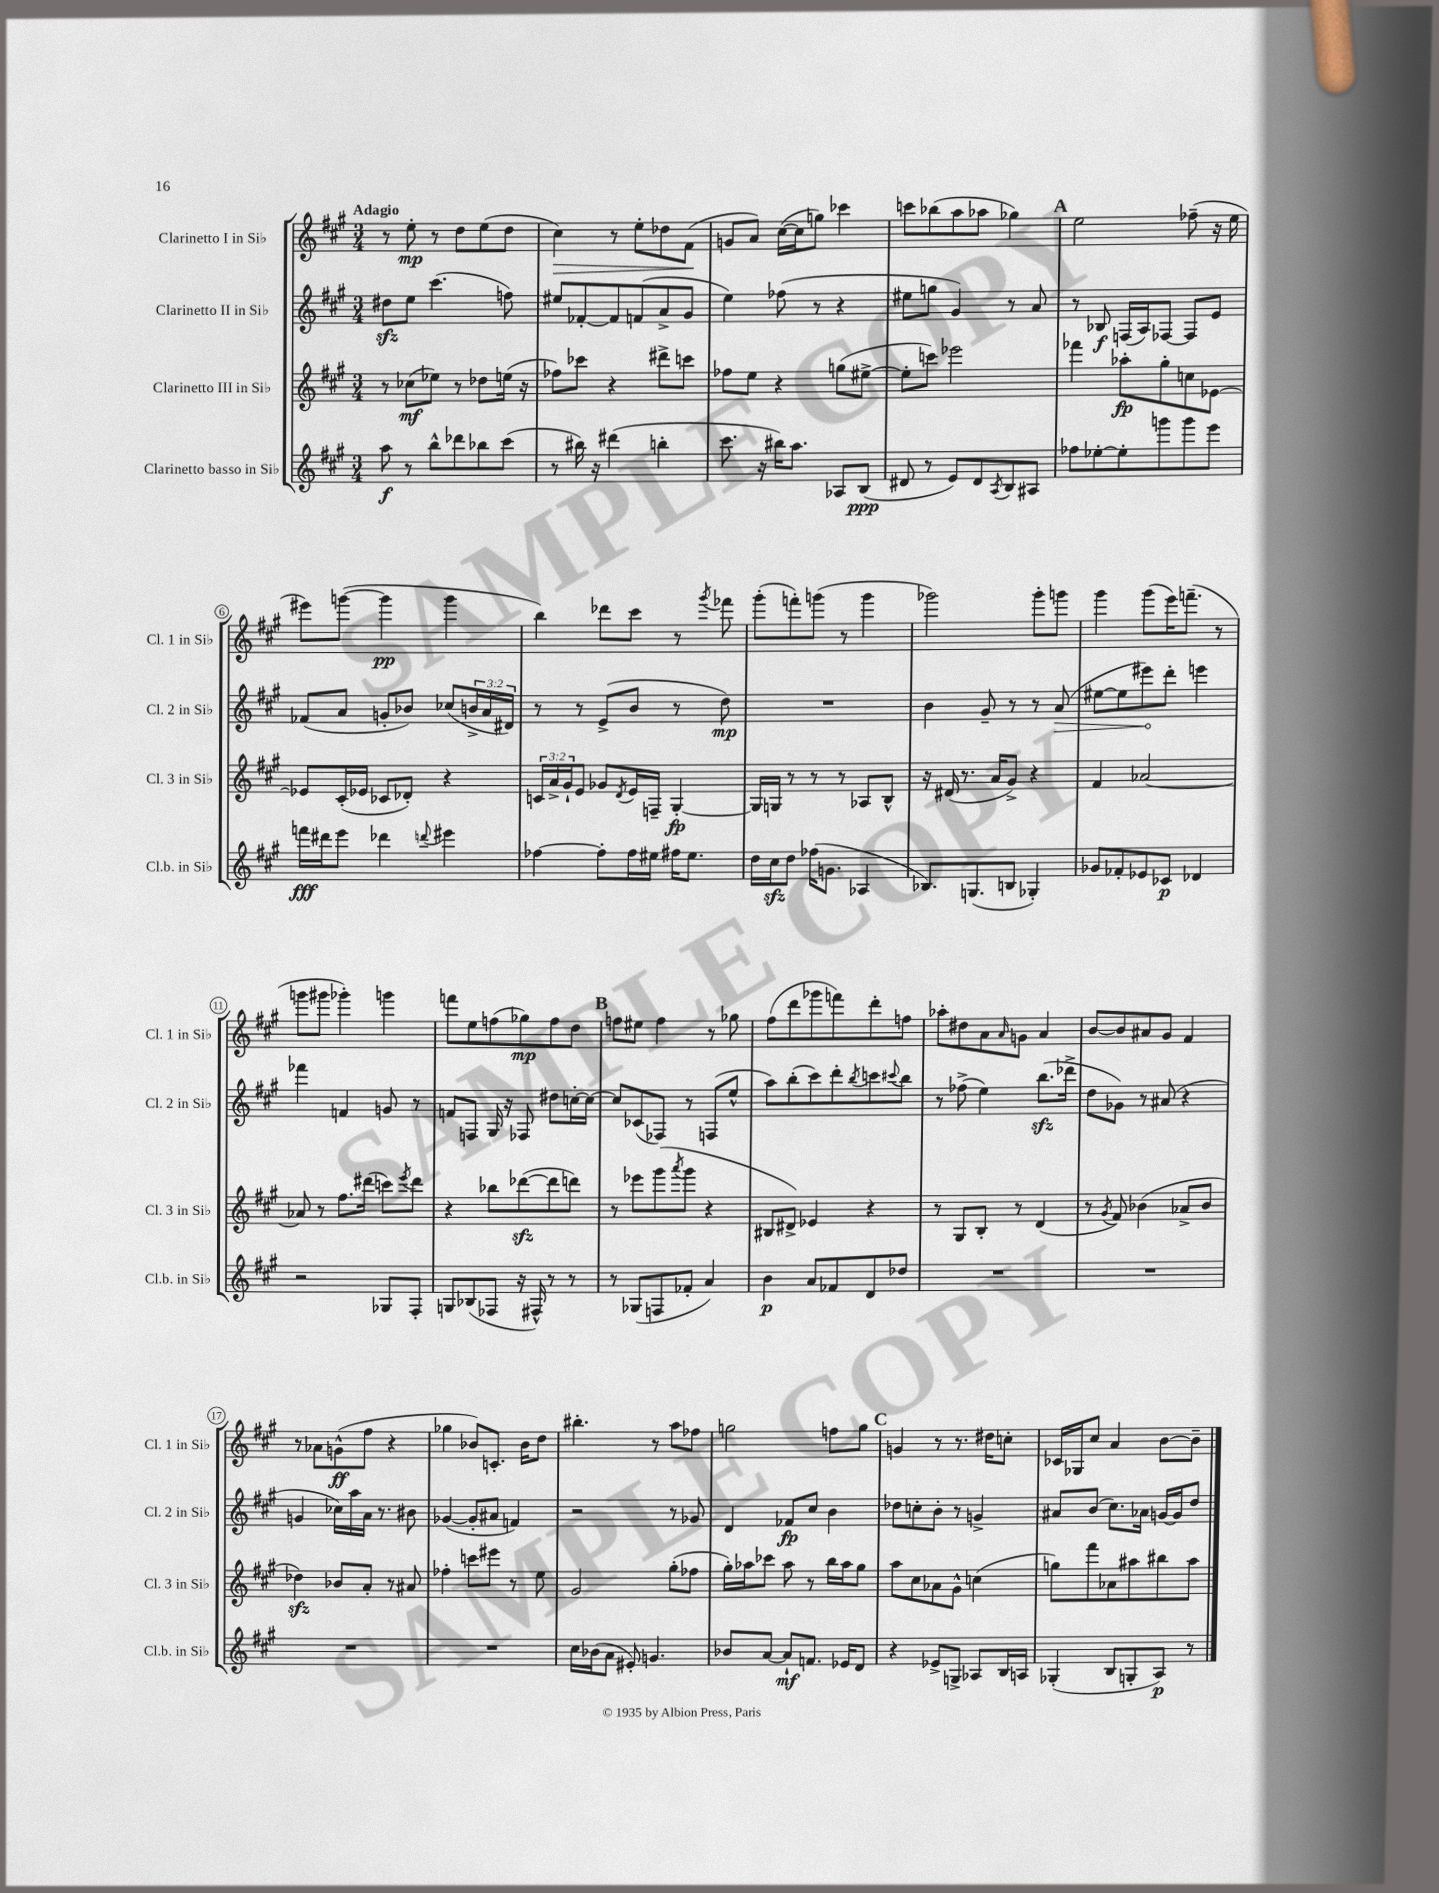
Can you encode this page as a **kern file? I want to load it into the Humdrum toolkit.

**kern	**kern	**kern	**kern
*staff4	*staff3	*staff2	*staff1
*clefG2	*clefG2	*clefG2	*clefG2
*k[f#c#g#]	*k[f#c#g#]	*k[f#c#g#]	*k[f#c#g#]
*M3/4	*M3/4	*M3/4	*M3/4
8aa	8r	8dd#	8r
8r	(8cc-	8ee	8ee'
8bb^^	8ee-)	(4.ccc#	8r
8ddd-	8r	.	8dd
8bb-	8dd-	.	(8ee
(8ccc#	(16ee	8ff)	8dd
.	16r	.	.
=	=	=	=
8r	8ff-)	8ee#	4cc#)
16bb#)	8ccc-	[8f-'	.
16r	.	.	.
(4ddd#	4r	8f-]	8r
.	.	(8f	8ee'
4bb'	8ddd#^	8a^	8dd-
.	8ccc	8g#	(8f#
=	=	=	=
8.ccc#	8ff-	4ee)	8g
.	8ee	.	8a)
16r	.	.	.
16bb#)	4r	(8ff-	([16cc#
8.aa	.	.	16cc#]
.	.	8r	8gg)
8A-	(8gg	4r	4ccc-
(8B	[8ee#^	.	.
=	=	=	=
8d#	8ee#']	8ee#	8ccc
8r	8ccc)	8gg	(8bb-
8e)	2eee-	4g#)	8aa
8d#	.	.	8aa-
8qA	.	.	.
8B	.	8r	4gg-)
8A#	.	8a	.
=	=	=	=
8ff-	4fff-	8r	2ee
[8ee-'	.	8B-	.
8ee-']	8aa-'	(16F	.
.	.	16A)	.
8ggg	8gg#'	[8F-	.
8ggg	8cc	8F-]	(8ff-~
8eee	[8e-	8e	16r
.	.	.	16ee
=	=	=	=
16fff	8e-]	(8f-	8eee#)
16ddd#	.	.	.
8eee	(16c#'	8a	([8ggg
.	16e-	.	.
4ddd-	8c-	8g'	4ggg]
.	8d-')	8b-)	.
8qqddd	.	.	.
4eee#	4r	(8cc-	4ggg
.	.	24b^	.
.	.	24a	.
.	.	24d#)	.
=	=	=	=
[4ff-	24c	8r	4bb)
.	24a^	.	.
.	24g#`	.	.
.	8e	8r	.
8ff-']	8g-	(8e^	8ddd-
.	8qd	.	.
16ff-	16e	8b	8ccc#
16ee#	16F~	.	.
16ff#	[4G#'	8r	8r
8.ee#	.	.	.
.	.	.	8qggg#
.	.	8dd)	8fff-
=	=	=	=
16dd	16G#]	2.r	(8ggg#'
16cc#	16G	.	.
8dd	8r	.	8fff')
(16ff-	8r	.	(8ggg
8.g	.	.	.
.	8r	.	8r
4A-	8A-	.	4ggg
.	8B^^	.	.
=	=	=	=
8.B-)	16r	4b	2ggg-)
.	(16d#	.	.
.	8.r	.	.
(8.G	.	.	.
.	.	8g#~	.
.	16a	.	.
8B	8g#^)	8r	.
4G-')	4r	8r	8ggg-'
.	.	(8a	8ggg
=	=	=	=
8g-	4f#	[8ee#	4ggg#
8f-'	.	8ee#]	.
8e-	[2a-	8eee#)	(8ggg#
8c-	.	8ddd'	16eee)
.	.	.	(8.fff~
4d-	.	4eee	.
.	.	.	8r
=	=	=	=
2r	8a-]	4fff-	8ggg
.	8r	.	8ggg#
.	8.ff#	4f	4ggg-')
.	(16ddd#	.	.
8G-	8ccc)	8g	4ggg
.	8qeee	.	.
8F#'	8ddd#	8r	.
=	=	=	=
8G	4r	8f	8fff
(8B-	.	8F	8ee
8F-	8bb-	16G#	(8ff
.	.	16r	.
16r	([8ddd-	8F-	8gg-)
16F#^^)	.	.	.
8r	8ddd-]	8dd#	8ff
8r	8ddd)	[16cc'	8dd
.	.	16cc_	.
=	=	=	=
8r	8r	8cc]	8ff
(8G-	8eee-	(8c-	8ee#
8F	(8ggg#	8F-)	4ff
.	8qaaa	.	.
8f-'	8ggg#	8r	.
4a)	4r	(8F	8r
.	.	8ee^^	8gg-
=	=	=	=
4b	8B#	8aa)	(8ff#
.	8d#^)	(8bb'	8ddd
8a	4e-	8ccc#)	8ggg-
8f-	.	8ddd'	8fff)
.	.	8qbb	.
8d	4r	8ccc	8ddd'
.	.	8qqccc#	.
8dd-	.	8bb	8ff
=	=	=	=
2.r	8r	8r	8aa-'
.	8G#	(8ff-^	8dd#
.	8B'	4ee)	8a
.	.	.	16qqa
.	8r	.	8g
.	(4d	(8.bb	4a
.	.	16ddd-^	.
=	=	=	=
2.r	8r	8dd	[8b
.	8qg#	.	.
.	8f#)	8g-)	8b]
.	(4b-	8r	8a#
.	.	(8a#	8g#
.	8a-^	4r	4f#
.	8b-	.	.
=	=	=	=
2.r	4dd-)	4g	8r
.	.	.	8a-
.	8b-	16cc-)	(8g^^
.	.	16aa	.
.	8a'	16a	8ff#
.	.	8.r	.
.	8r	.	4r
.	8a#	8b#	.
=	=	=	=
2.r	4ff-'	([4g-	4gg-
.	8ccc	8g-']	8b-)
.	8eee#	8a#	8.c'
.	8r	4f)	.
.	.	.	16b-
.	8ee	.	8dd
=	=	=	=
16cc#	2g#	2r	4.bb#'
(16b-	.	.	.
8a	.	.	.
8e#')	.	.	.
4.g	.	.	8r
.	(8gg#'	8r	8aa
.	8ff-	8g-	8ff-
=	=	=	=
8b-	16gg#')	4d	2gg
.	16aa-	.	.
[8a	8ccc-	.	.
8a`]	8aa-	8f-	.
8.f	8r	8cc#	.
.	16bb	4b	8ff
16e-	16aa-	.	.
8d	8gg#	.	8gg
=	=	=	=
4r	8aa	8dd-	4g
.	8cc#	8cc'	.
8e-^	8a-	8b'	8r
8G^	8g#^^	8r	8.r
8A-	(4cc	4g^	.
.	.	.	16dd#
16B	.	.	8cc'
16A	.	.	.
=	=	=	=
(4G-'	8gg)	8a#	16c-
.	.	.	16G-
.	8fff#	(8b	8cc#
8B	8a-	8.cc#)	4a
8G'	8aa#	.	.
.	.	16a-	.
8A)	8bb#	[16g	[8b
.	.	16g]	.
8r	8aa#	8dd	8b~]
==	==	==	==
*-	*-	*-	*-
